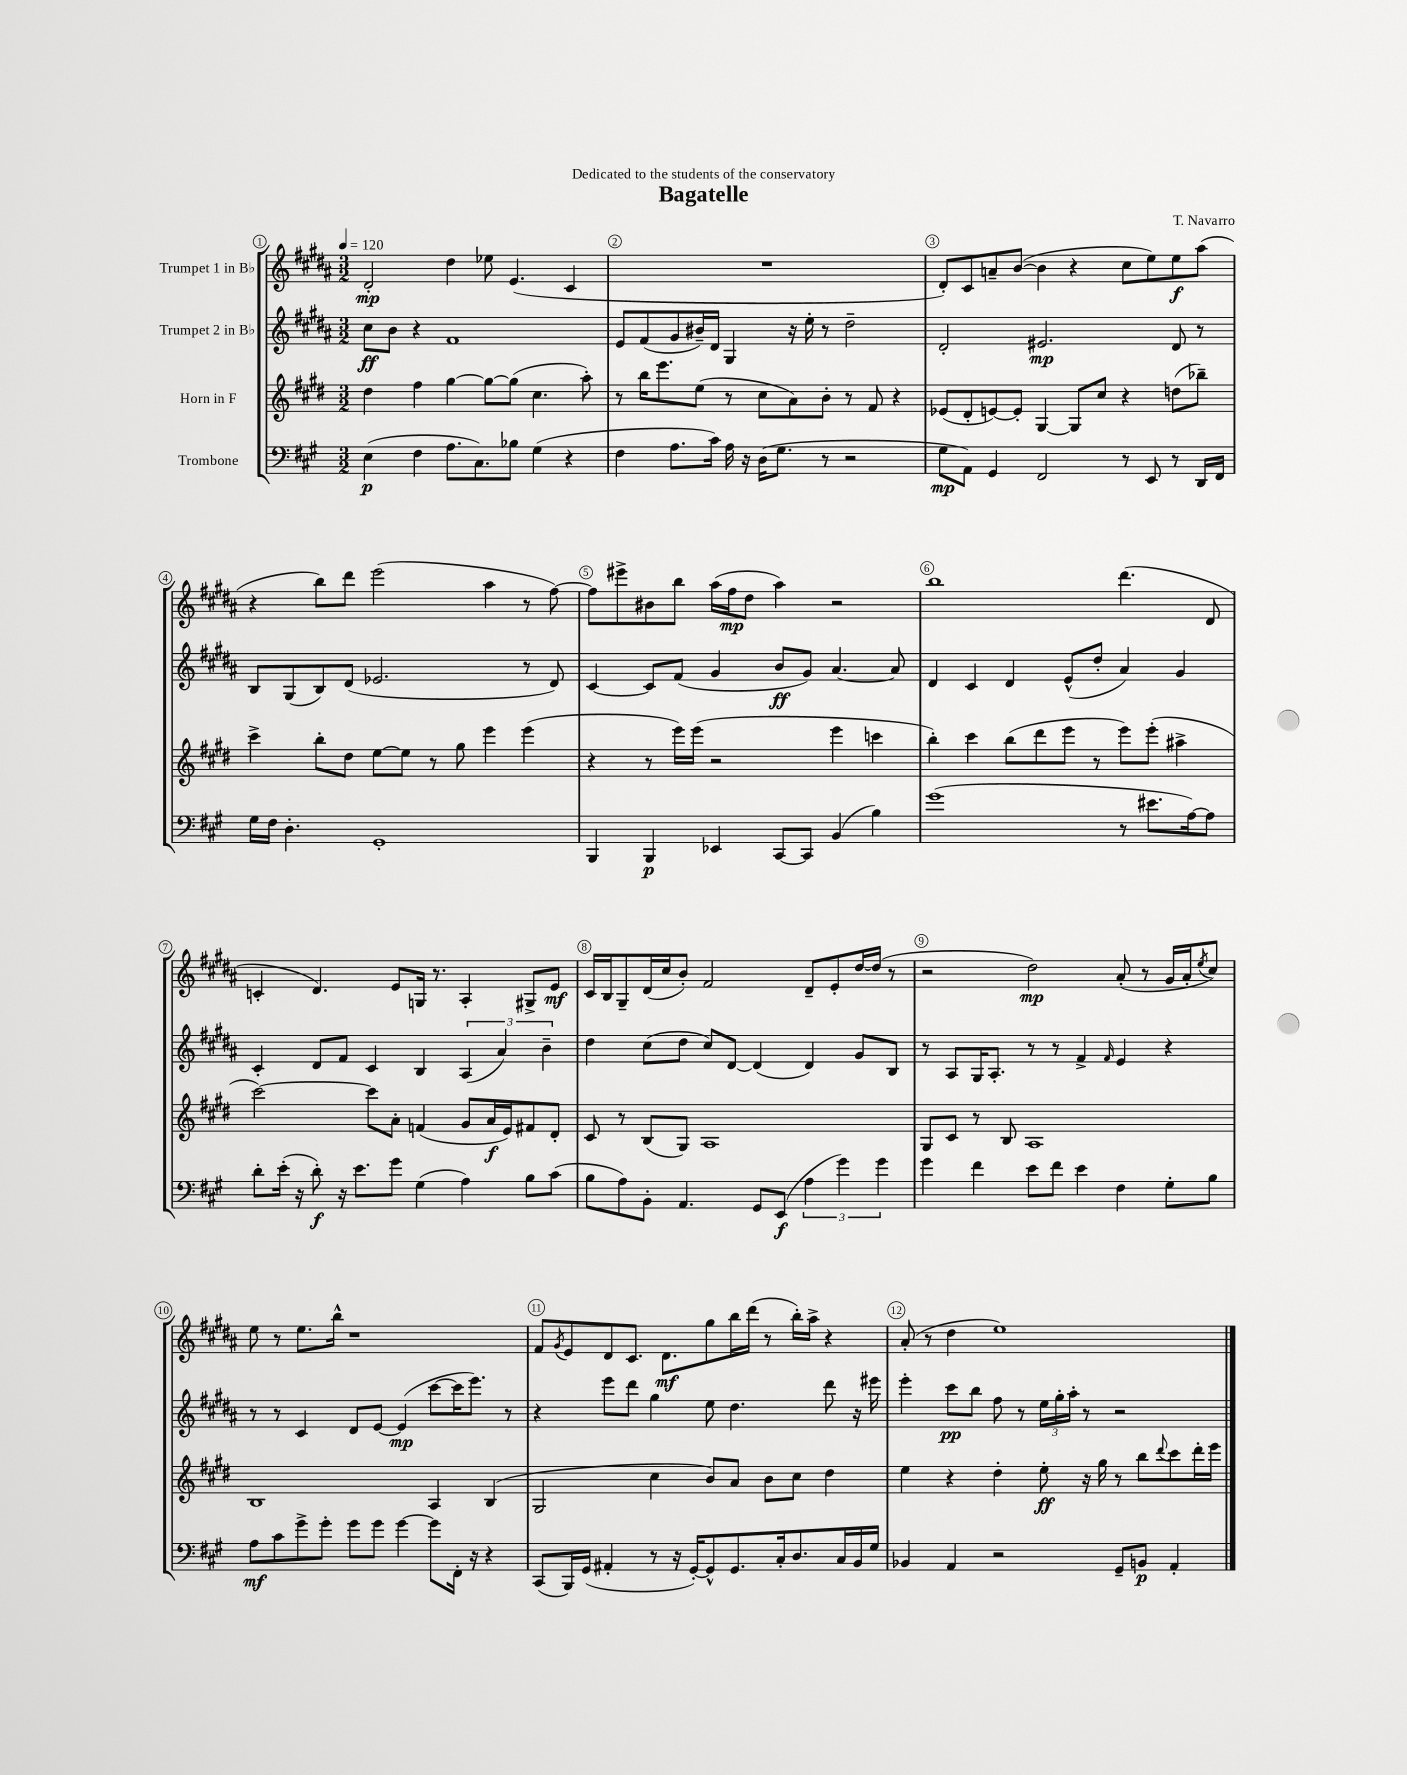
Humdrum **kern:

**kern	**kern	**kern	**kern
*staff4	*staff3	*staff2	*staff1
*clefF4	*clefG2	*clefG2	*clefG2
*k[f#c#g#]	*k[f#c#g#d#]	*k[f#c#g#d#a#]	*k[f#c#g#d#a#]
*M3/2	*M3/2	*M3/2	*M3/2
*MM120	*MM120	*MM120	*MM120
(4E\	4dd#\	8cc#\L	2d#'/
.	.	8b\J	.
4F#\	4ff#\	4r	.
8.A\L	[4gg#\	1f#	4dd#\
8.C#\)	.	.	.
.	8gg#\_L	.	8ee-\
8B-\J	(8gg#\]J	.	(4.e/
(4G#\	4.cc#\	.	.
4r	.	.	4c#/
.	8aa'\)	.	.
=	=	=	=
4F#\	8r	8e/L	1.r
.	16bb\LK	(8f#/	.
.	8.eee\	.	.
8.A\L	.	8g#/	.
.	(8ee\J	16b#~/L)	.
16c#\Jk)	.	16d#/JJ	.
16A\	8r	4G#/	.
16r	.	.	.
(16D\LK	8cc#\L	.	.
8.G#\J	.	.	.
.	8a\)	16r	.
.	.	16ee'\	.
8r	8b'\J	8r	.
2r	8r	2dd#~\	.
.	8f#/	.	.
.	4r	.	.
=	=	=	=
8G#\L	(8e-/L	2d#'/	8d#'/L)
8AA\J)	8d#'/	.	8c#/
4GG#/	[8e/)	.	8a~/
.	8e'/]J	.	([8b/J
2FF#/	[4G#/	2.e#/	4b\]
.	8G#/]L	.	4r
.	8cc#/J	.	.
8r	4r	.	8cc#\L
8EE/	.	.	8ee\)
8r	(8dd\L	8d#/	8ee\
16DD/LL	8bb-~\J)	8r	(8aa#\J
16FF#/JJ	.	.	.
=	=	=	=
16G#\LL	4ccc#^\	8B/L	4r
16F#\JJ	.	.	.
4.D'\	.	(8G#/	.
.	8bb'\L	8B/)	8bb\L)
.	8dd#\J	(8d#/J	8ddd#\J
1GG#'	[8ee\L	2.e-/	(2eee\
.	8ee\]J	.	.
.	8r	.	.
.	8gg#\	.	.
.	4eee\	.	4aa#\
.	(4eee\	8r	8r
.	.	8d#/)	[8ff#\)
=	=	=	=
4BBB/	4r	[4c#/	8ff#\]L
.	.	.	8eee#^\
4BBB/	8r	8c#/]L	8b#\
.	16eee\LL)	(8f#/J	8bb\J
.	(16eee\JJ	.	.
4EE-/	2r	4g#/	(16aa#\LL
.	.	.	16ff#\J
.	.	.	8dd#\J
[8CC#/L	.	8b/L	4aa#\)
8CC#/]J	.	8g#/J)	.
(4BB/	4eee\	[4.a#/	2r
4B\)	4ccc\	.	.
.	.	8a#/]	.
=	=	=	=
(1g#	4bb'\)	4d#/	1bb
.	4ccc#\	4c#/	.
.	(8bb\L	4d#/	.
.	8ddd#\	.	.
.	8eee\J	(8e^^/L	.
.	8r	8dd#'/J	.
8r	8eee\L)	4a#/)	(4.ddd#\
8.e#\L	(8eee'\J	.	.
.	4aa#^\	4g#/	.
[16A\k)	.	.	.
8A\]J	.	.	8d#/
=	=	=	=
8d'\L	[2ccc#\)	4c#'/	4c'/
(16e'\Jk	.	.	.
16r	.	.	.
8d'\)	.	8d#/L	4.d#/)
16r	.	8f#/J	.
8.e\L	.	.	.
.	8ccc#\]L	4c#/	.
8g#\J	8a'\J	.	8e/L
(4G#\	(4f/	4B/	16G/Jk
.	.	.	8.r
4A\)	8g#/L	(6A#/	4A#'/
.	16a/L	.	.
.	.	6a#/)	.
.	16e/J)	.	.
8B\L	8f#/	.	8G#^/L
.	.	6b~\	.
(8c#\J	8d#'/J	.	8e/J
=	=	=	=
8B\L	8c#/	4dd#\	16c#/LL
.	.	.	16B/J
8A\)	8r	.	8G#~/
8BB'\J	(8B/L	(8cc#\L	(16d#/L
.	.	.	16cc#/J
4.AA/	8G#/J)	8dd#\J	8b'/J)
.	1A	8cc#/L)	2f#/
.	.	[8d#/J	.
8GG#/L	.	(4d#/]	.
(8EE/J	.	.	.
6A\	.	4d#/)	8d#~/L
.	.	.	8e'/
6g#\)	.	.	.
.	.	8g#/L	[16dd#/L
.	.	.	(16dd#/]JJ
6g#\	.	.	.
.	.	8B/J	8r
=	=	=	=
4g#\	8G#/L	8r	2r
.	8c#/J	8A#/L	.
4f#\	8r	16G#/K	.
.	.	8.A#'/J	.
.	8B/	.	.
8e\L	1A	8r	2dd#\)
8f#\J	.	8r	.
4e\	.	4f#^/	.
.	.	16qqf#/	.
4F#\	.	4e/	(8a#'/
.	.	.	8r
8G#'\L	.	4r	16g#/LL
.	.	.	16a#'/J
.	.	.	8qee/
8B\J	.	.	8cc#/J)
=	=	=	=
8A\L	1B	8r	8ee\
8c#\	.	8r	8r
8g#^\	.	4c#/	8.ee\L
8g#'\J	.	.	.
.	.	.	16bb^^\Jk
8g#\L	.	8d#/L	1r
8g#\J	.	[8e/J	.
[4g#\	.	(4e/]	.
8g#\]L	4A/	[8ccc#\L	.
16FF#'\Jk	.	16ccc#\]K	.
16r	.	8.eee\J)	.
4r	(4B/	.	.
.	.	8r	.
=	=	=	=
(8CC#/L	2G#/	4r	8f#/L
.	.	.	8qg#/
16BBB/L)	.	.	8e/
(16GG#/JJ	.	.	.
4AA#'/	.	8eee\L	8d#/
.	.	8ddd#\J	8.c#/J
8r	4cc#\	4gg#\	.
.	.	.	8.d#\L
16r	.	.	.
[16GG#'/LK)	.	.	.
8GG#^^/]	8b/L)	8ee\	8gg#\
8.GG#/	8a/J	4.dd#\	16bb\L
.	.	.	(16ddd#\JJ
.	8b\L	.	8r
16C#'/k	.	.	.
8.D/	8cc#\J	.	16bb'\LL)
.	.	.	16aa#^\JJ
.	4dd#\	8ddd#\	4r
16C#/L	.	.	.
16BB/	.	16r	.
16G#/JJ	.	16eee#\	.
=	=	=	=
4BB-/	4ee\	4eee'\	(8a#'/
.	.	.	8r
4AA/	4r	8ccc#\L	4dd#\
.	.	8bb\J	.
2r	4dd#'\	8ff#\	1ee)
.	.	8r	.
.	8ee'\	24ee\LL	.
.	.	24gg#'\	.
.	.	24aa#'\JJ	.
.	16r	8r	.
.	16gg#\	.	.
8GG#~/L	8r	2r	.
8BB/J	8bb\L	.	.
.	8qqddd#/	.	.
4AA'/	8ccc#\	.	.
.	16ddd#'\L	.	.
.	16eee\JJ	.	.
==	==	==	==
*-	*-	*-	*-
